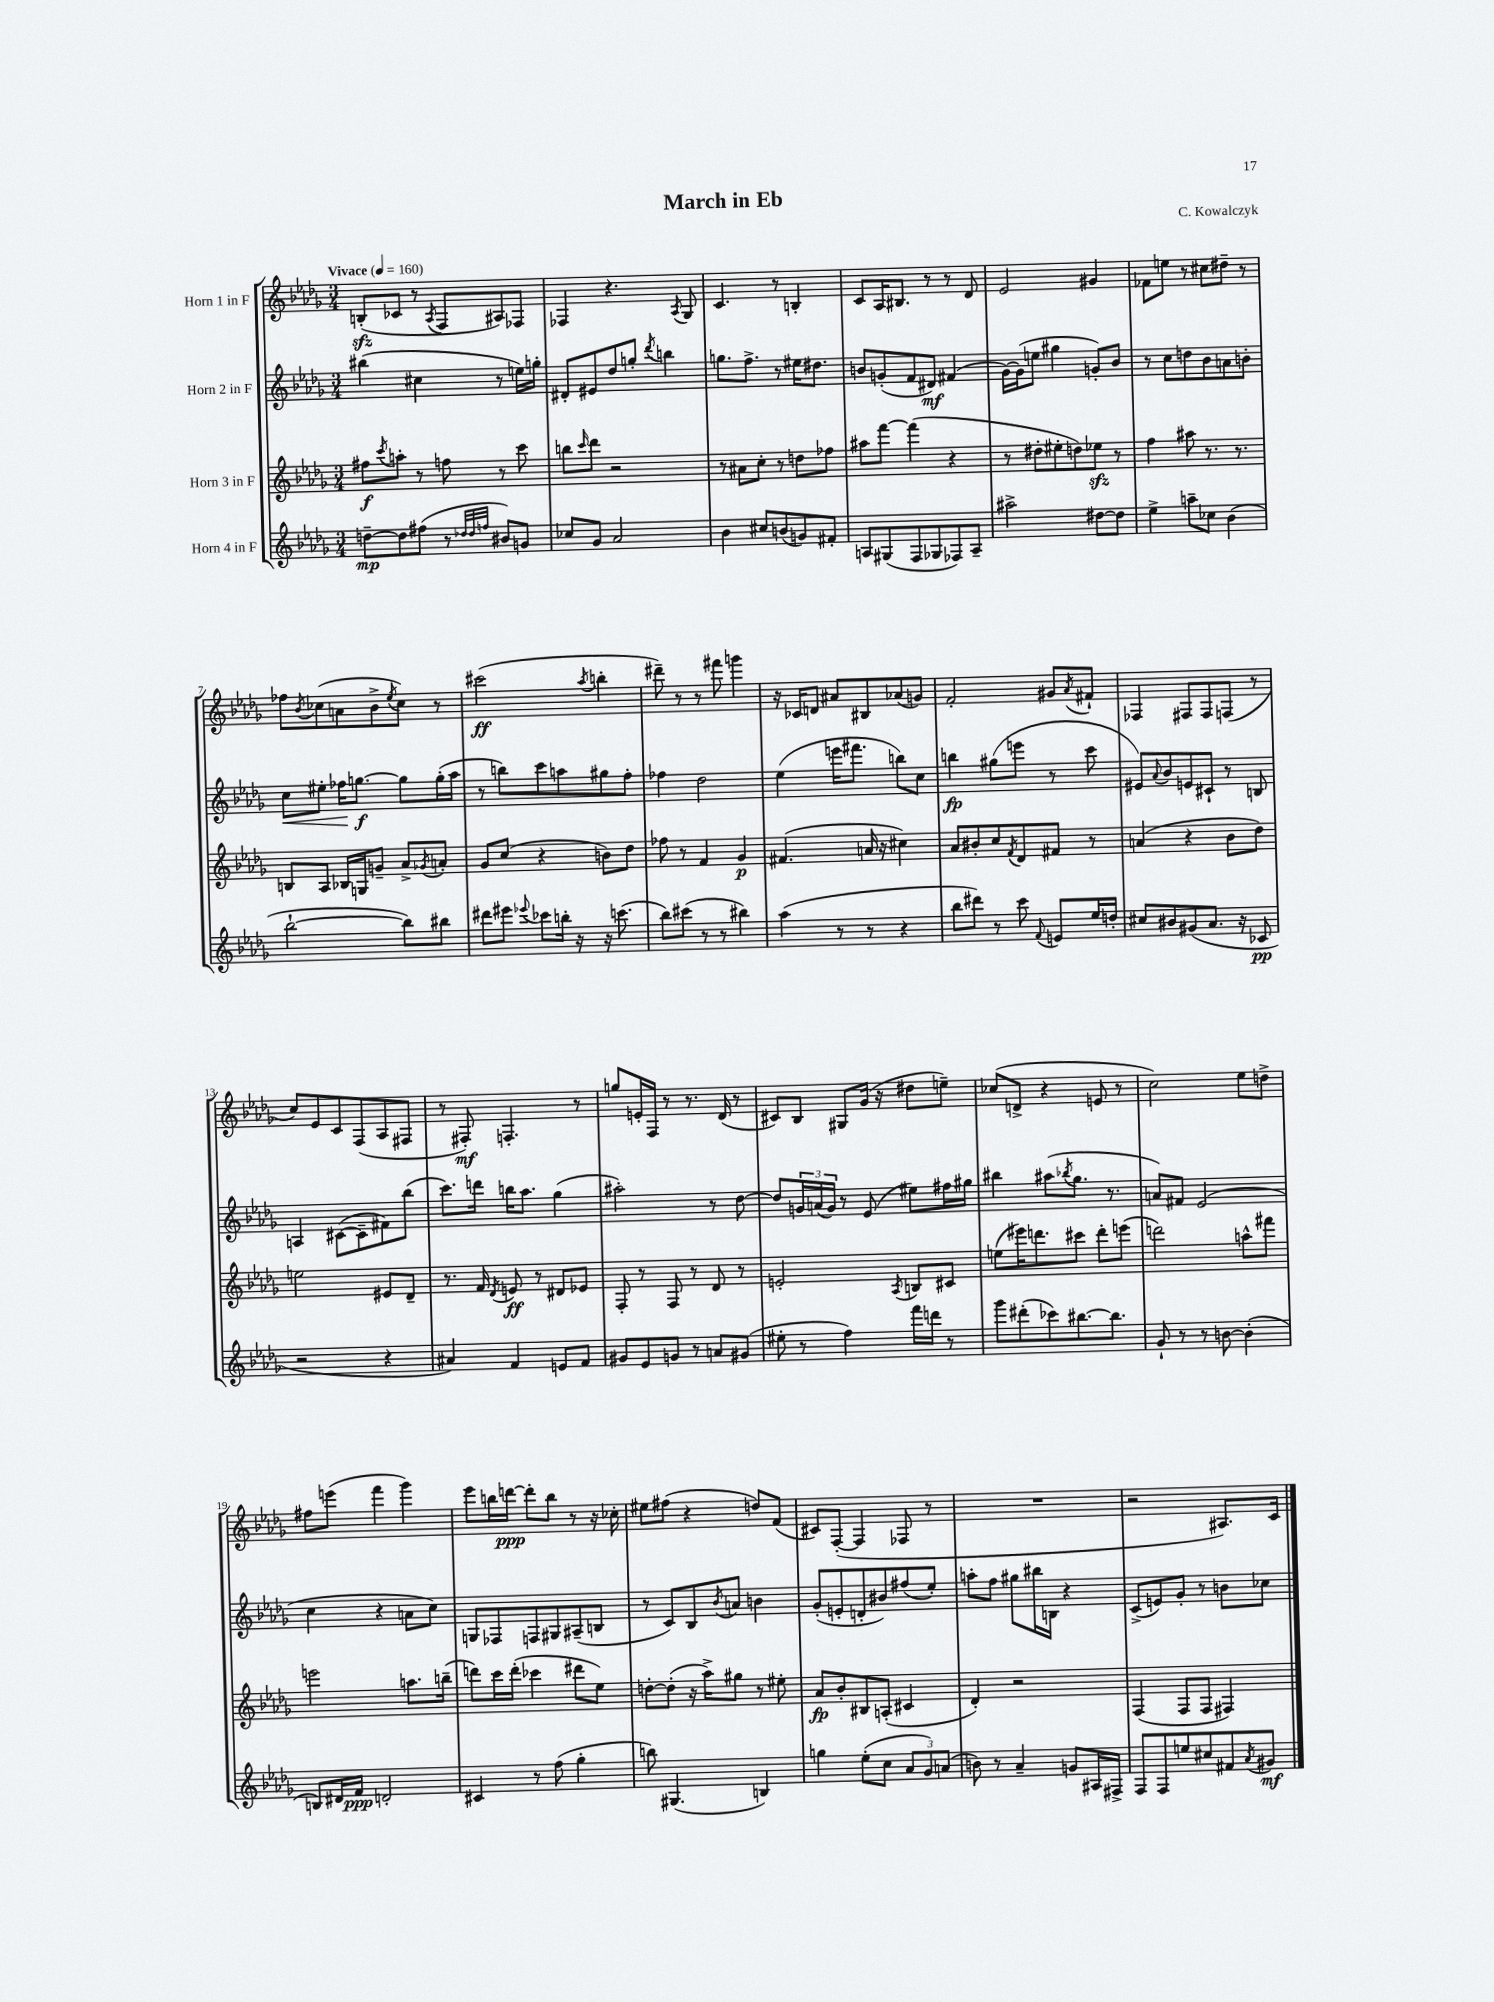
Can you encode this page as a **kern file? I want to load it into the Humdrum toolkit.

**kern	**dynam	**kern	**dynam	**kern	**dynam	**kern	**dynam
*part4	*part4	*part3	*part3	*part2	*part2	*part1	*part1
*staff4	*staff4	*staff3	*staff3	*staff2	*staff2	*staff1	*staff1
*I"Horn 4 in F	*	*I"Horn 3 in F	*	*I"Horn 2 in F	*	*I"Horn 1 in F	*
*clefG2	*	*clefG2	*	*clefG2	*	*clefG2	*
*k[b-e-a-d-g-]	*	*k[b-e-a-d-g-]	*	*k[b-e-a-d-g-]	*	*k[b-e-a-d-g-]	*
*M3/4	*	*M3/4	*	*M3/4	*	*M3/4	*
*MM160	*	*MM160	*	*MM160	*	*MM160	*
=1	=1	=1	=1	=1	=1	=1	=1
!	!	!	!	!	!	!LO:TX:a:B:t=Vivace	!
[8ddn~\L	mp	8ff#X\L	f	(4bb#X\	.	(8Bnzz'/L	.
.	.	8qccc/	.	.	.	.	.
8dd\]	.	8aan'\J	.	.	.	8c-X/J	.
(8ff#X\J	.	8r	.	4cc#X\	.	8r	.
.	.	.	.	.	.	8qA-/	.
8r	.	8ffn\	.	.	.	8F/L	.
32qqdd-X/LLL	.	.	.	.	.	.	.
32qqdd-/	.	.	.	.	.	.	.
32qqffn/JJJ	.	.	.	.	.	.	.
8b#X/L)	.	8r	.	8r	.	8A#X/)	.
8gn/J	.	8ccc\	.	16een\LL)	.	8F-X/J	.
.	.	.	.	16ggn'\JJ	.	.	.
=2	=2	=2	=2	=2	=2	=2	=2
8cc-X/L	.	8bbn\L	.	8d#X'/L	.	4F-X/	.
.	.	16qqccc/	.	.	.	.	.
8g-/J	.	8ddd-\J	.	8e#X/	.	.	.
2a-/	.	2r	.	8dd-/	.	4.r	.
.	.	.	.	8ggn'/J	.	.	.
.	.	.	.	8qddd-/	.	.	.
.	.	.	.	4bbn\	.	.	.
.	.	.	.	.	.	8qA-/	.
.	.	.	.	.	.	8G-/	.
=3	=3	=3	=3	=3	=3	=3	=3
4b-\	.	8r	.	8.ggn\L	.	4.c/	.
.	.	8a#X\L	.	.	.	.	.
.	.	.	.	8.ff^\J	.	.	.
8cc#X/L	.	8cc'\J	.	.	.	.	.
(8bn/	.	8r	.	8r	.	8r	.
8gn/)	.	8ddn\L	.	16ee#X\KL	.	4Bn'/	.
.	.	.	.	8.dd#X\J	.	.	.
8f#X'/J	.	8ff-X\J	.	.	.	.	.
=4	=4	=4	=4	=4	=4	=4	=4
8An/L	.	8aa#X\L	.	8bn/L	.	8c/L	.
(8G#X/	.	[8fff\J	.	(8gn'/	.	16A-/K	.
.	.	.	.	.	.	8.B#X/J	.
8F/	.	(4fff\]	.	8f/	.	.	.
8G-X/	.	.	.	8d#X/J)	mf	8r	.
8F-X/)	.	4r	.	(4f#X/	.	8r	.
8A~/J	.	.	.	.	.	8d-/	.
=5	=5	=5	=5	=5	=5	=5	=5
2aa#X^\	.	8r	.	[16g-\LL)	.	2e-/	.
.	.	.	.	(16g-\J]	.	.	.
.	.	8dd#X'\L	.	8een\J	.	.	.
.	.	8ee#X'\	.	4gg#X\	.	.	.
.	.	8ddn\)	.	.	.	.	.
[8dd#X\L	.	8ee-Xzz\J	.	8gn'/L)	.	4g#X/	.
8dd#\J]	.	8r	.	8b-/J	.	.	.
=6	=6	=6	=6	=6	=6	=6	=6
4ee-^\	.	4ff\	.	8r	.	8f-X\L	.
.	.	.	.	8cc\L	.	8een\J	.
8aan~\L	.	8aa#X\	.	8ddn\	.	8r	.
8cc-X\J	.	8.r	.	8b-\	.	8cc#X\L	.
(4b-\	.	.	.	8an\	.	8dd#X~\J	.
.	.	8.r	.	.	.	.	.
.	.	.	.	8bn'\J	.	8r	.
!!LO:LB:g=z
=7	=7	=7	=7	=7	=7	=7	=7
!	!	!	!	!	!LO:HP:b	!	!
[2bb-`\	.	8Bn/L	.	8cc\L	<	8ff-X\L	.
.	.	.	.	.	.	8qb-/	.
.	.	8A-/J	.	8ee#X'\J	.	(8cc-X\	.
.	.	16B-X/LL	.	16ff-X\KL	.	8an\	.
.	.	16Gn/J	.	[8.ggn\J	[ f	.	.
.	.	8gn~/J	.	.	.	8b-^\	.
.	.	.	.	.	.	8qee-/	.
8bb-\L])	.	8a-^/L	.	8gg\L]	.	8cc-\J)	.
.	.	8qg-X/	.	.	.	.	.
8bb#X\J	.	8an'/J	.	(16gg'\L	.	8r	.
.	.	.	.	16aa-\JJ	.	.	.
=8	=8	=8	=8	=8	=8	=8	=8
8ddd#X\L	.	8g-/L	.	8r	.	(2ccc#X\	ff
8eee#X\J	.	(8cc/J	.	8bbn\L)	.	.	.
8qqeee-X/	.	.	.	.	.	.	.
8ccc-X\L	.	4r	.	8ccc\	.	.	.
16bbn'\Jk	.	.	.	8aan\	.	.	.
16r	.	.	.	.	.	.	.
.	.	.	.	.	.	8qaa-/	.
16r	.	8bn\L)	.	8gg#X\	.	4bbn'\	.
(8.cccn\	.	.	.	.	.	.	.
.	.	8dd-\J	.	8ff'\J	.	.	.
=9	=9	=9	=9	=9	=9	=9	=9
8bb-\L)	.	8ff-X\	.	4ff-X\	.	8ddd#X~\)	.
(8ccc#X\J	.	8r	.	.	.	8r	.
8r	.	4f/	.	2dd-\	.	8r	.
8r	.	.	.	.	.	8fff#X\	.
4bb#X\)	.	4g-/	p	.	.	4gggn\	.
=10	=10	=10	=10	=10	=10	=10	=10
(4aa-\	.	(4.f#X/	.	(4ee-\	.	16r	.
.	.	.	.	.	.	16c-X/KL	.
.	.	.	.	.	.	8dn/J	.
8r	.	.	.	16eeen\KL	.	8a#X/L	.
.	.	.	.	8.fff#X\J	.	.	.
8r	.	16an/	.	.	.	8B#X/	.
.	.	16r	.	.	.	.	.
4r	.	4cc#X\)	.	8bbn\L)	.	(8a-X/	.
.	.	.	.	8cc\J	.	8gn/J)	.
=11	=11	=11	=11	=11	=11	=11	=11
8bb-\L	.	8a-/L	.	4bbn\	fp	2f'/	.
8ddd#X\J)	.	8b#X'/	.	.	.	.	.
8r	.	8cc/	.	(8gg#X\L	.	.	.
.	.	8qf/	.	.	.	.	.
8ccc\	.	8d-/	.	8eeen\J	.	.	.
8qqf/	.	.	.	.	.	.	.
8en/L	.	8f#X/J	.	8r	.	8g#X/L	.
.	.	.	.	.	.	8qa-/	.
16ee-/L	.	8r	.	8ccc\	.	8f#X`/J	.
16ddn'/JJ	.	.	.	.	.	.	.
=12	=12	=12	=12	=12	=12	=12	=12
8cc#X/L	.	(4an/	.	8e#X/L)	.	4F-X/	.
.	.	.	.	8qqa-/	.	.	.
8b#X/	.	.	.	8b-/	.	.	.
(8g#X/	.	4r	.	8en/	.	8F#X/L	.
8.a-/J	.	.	.	8c#X`/J	.	8F#/	.
.	.	8b-\L	.	8r	.	(8Fn/J	.
16r	.	.	.	.	.	.	.
8c-X/	pp	8dd-\J)	.	8Bn/	.	8r	.
!!LO:LB:g=z
=13	=13	=13	=13	=13	=13	=13	=13
2r	.	2een\	.	4An/	.	8cc/L)	.
.	.	.	.	.	.	8e-/	.
.	.	.	.	([8c#X\L	.	8c/	.
.	.	.	.	8c#~\]	.	(8F/	.
4r	.	8e#X/L	.	8f#X\)	.	8A-/	.
.	.	8d-~/J	.	(8bb-\J	.	8F#X/J	.
=14	=14	=14	=14	=14	=14	=14	=14
4a#X/)	.	8.r	.	8.ccc\L)	.	8r	.
.	.	.	.	.	.	8F#X'/)	mf
.	.	16f/	.	16dddn\Jk	.	.	.
.	.	8qd-/	.	.	.	.	.
4f/	.	8en/	ff	16bbn\KL	.	4.Fn'/	.
.	.	.	.	8.aa-\J	.	.	.
.	.	8r	.	.	.	.	.
8en/L	.	8d#X/L	.	(4gg-\	.	.	.
8f/J	.	8e-X/J	.	.	.	8r	.
=15	=15	=15	=15	=15	=15	=15	=15
8g#X/L	.	8F'/	.	2aa#X'\)	.	8ggn/L	.
8e-/	.	8r	.	.	.	16en'/L	.
.	.	.	.	.	.	16F/JJ	.
8gn/J	.	8F/	.	.	.	8r	.
8r	.	8r	.	.	.	8.r	.
8an/L	.	8d-/	.	8r	.	.	.
.	.	.	.	.	.	(16d-/	.
(8g#X/J	.	8r	.	[8dd-\	.	8r	.
=16	=16	=16	=16	=16	=16	=16	=16
8ee#X'\	.	2en'/	.	8dd-/L]	.	8c#X/L)	.
8r	.	.	.	24gn/L	.	8B-/J	.
.	.	.	.	(24an/	.	.	.
.	.	.	.	24g/JJ)	.	.	.
4ff\)	.	.	.	8r	.	8G#X/L	.
.	.	.	.	(8e-/	.	(16g-/Jk	.
.	.	.	.	.	.	16r	.
.	.	8qA-/	.	.	.	.	.
16fff\LL	.	8Bn/L	.	8ee#X\L)	.	8dd#X\L	.
16dddn\JJ	.	.	.	.	.	.	.
8r	.	8c#X/J	.	16ff#X\L	.	8een~\J)	.
.	.	.	.	16gg#X\JJ	.	.	.
=17	=17	=17	=17	=17	=17	=17	=17
8ggg-\L	.	(8een\L	.	4bb#X\	.	(8cc-X/L	.
(8ddd#X'\	.	16eee#X\K)	.	.	.	8dn^/J	.
.	.	8.dddn\	.	.	.	.	.
8ccc-X\)	.	.	.	(8aa#X\L	.	4r	.
.	.	.	.	8qbb-X/	.	.	.
[8.bb#X\	.	8ccc#X\J	.	8.gg-\J	.	.	.
.	.	8ddd'\L	.	.	.	8en/	.
8.bb#\J]	.	.	.	8.r	.	.	.
.	.	(8eeen\J	.	.	.	8r	.
=18	=18	=18	=18	=18	=18	=18	=18
8g-`/	.	2dddn\)	.	8an/L)	.	2cc\)	.
8r	.	.	.	8f#X/J	.	.	.
8r	.	.	.	(2e-/	.	.	.
[8bn\	.	.	.	.	.	.	.
(4b'\]	.	8aan^^\L	.	.	.	8ee-\L	.
.	.	8fff#X\J	.	.	.	8ddn^\J	.
!!LO:LB:g=z
=19	=19	=19	=19	=19	=19	=19	=19
8Bn/L)	.	2eeen\	.	4cc\	.	8ff#X\L	.
16d#X/L	.	.	.	.	.	(8eeen\J	.
16f/JJ	ppp	.	.	.	.	.	.
2dn'/	.	.	.	4r	.	4fff\	.
.	.	8.aan\L	.	8an\L	.	4ggg-\)	.
.	.	.	.	8cc\J)	.	.	.
.	.	(16bbn~\Jk	.	.	.	.	.
=20	=20	=20	=20	=20	=20	=20	=20
4c#X/	.	8dddn\L)	.	8Gn/L	.	8eee-\L	.
.	.	16ccc\L	.	8F-X/	.	16bbn\L	.
.	.	(16ddd'\JJ	.	.	.	[16dddn\JJ	ppp
8r	.	4ccc-X\	.	8Fn/	.	8ddd'\L]	.
(8ff\	.	.	.	8G#X/	.	8bb\J	.
4gg-'\	.	8ddd#X\L	.	(8A#X~/	.	8r	.
.	.	8ee-\J)	.	8Bn/J	.	16r	.
.	.	.	.	.	.	16cc-X'\	.
=21	=21	=21	=21	=21	=21	=21	=21
8bbn\)	.	[8ddn'\L	.	8r	.	8ee#X\L	.
(4.G#X/	.	(8dd'\J]	.	8c/L)	.	(8ff#X\J	.
.	.	16r	.	8B-/	.	4r	.
.	.	16aa-^\KL)	.	.	.	.	.
.	.	.	.	8qb-/	.	.	.
.	.	8gg#X\J	.	8an/J	.	.	.
4Bn/)	.	8r	.	4bn\	.	8ddn/L)	.
.	.	8ee#X'\	.	.	.	(8f/J	.
=22	=22	=22	=22	=22	=22	=22	=22
4ggn\	.	8a-/L	fp	(8g-'/L	.	8c#X/L)	.
.	.	8b-'/	.	8en'/	.	([8F'/J	.
(8ee-'\L	.	8B#X/	.	8dn'/	.	4F/]	.
8cc\J	.	(8An'/J	.	8b#X/)	.	.	.
12a-/L	.	4c#X/	.	(8ff#X/	.	8F-X/	.
12g-/)	.	.	.	.	.	.	.
.	.	.	.	8ee-'/J)	.	8r	.
(12an/J	.	.	.	.	.	.	.
=23	=23	=23	=23	=23	=23	=23	=23
8bn\)	.	4d-'/)	.	8aan'\L	.	2.r	.
8r	.	.	.	8ff\J	.	.	.
4a-~/	.	2r	.	8gg#X\L	.	.	.
.	.	.	.	16bb#X\L	.	.	.
.	.	.	.	16Bn\JJ	.	.	.
8gn/L	.	.	.	4r	.	.	.
16A#X/L	.	.	.	.	.	.	.
16F#X^/JJ	.	.	.	.	.	.	.
=24	=24	=24	=24	=24	=24	=24	=24
8F/L	.	(4F/	.	(8c^/L	.	2r	.
8F/	.	.	.	8en/)	.	.	.
8een/	.	8F/L	.	8g-'/J	.	.	.
8cc#X/	.	8F/J	.	8r	.	.	.
8f#X/	.	4F#X/)	.	8bn\L	.	8.A#X/L)	.
8qa-/	.	.	.	.	.	.	.
8g#X/J	mf	.	.	8cc-X\J	.	.	.
.	.	.	.	.	.	16c/Jk	.
==	==	==	==	==	==	==	==
*-	*-	*-	*-	*-	*-	*-	*-
